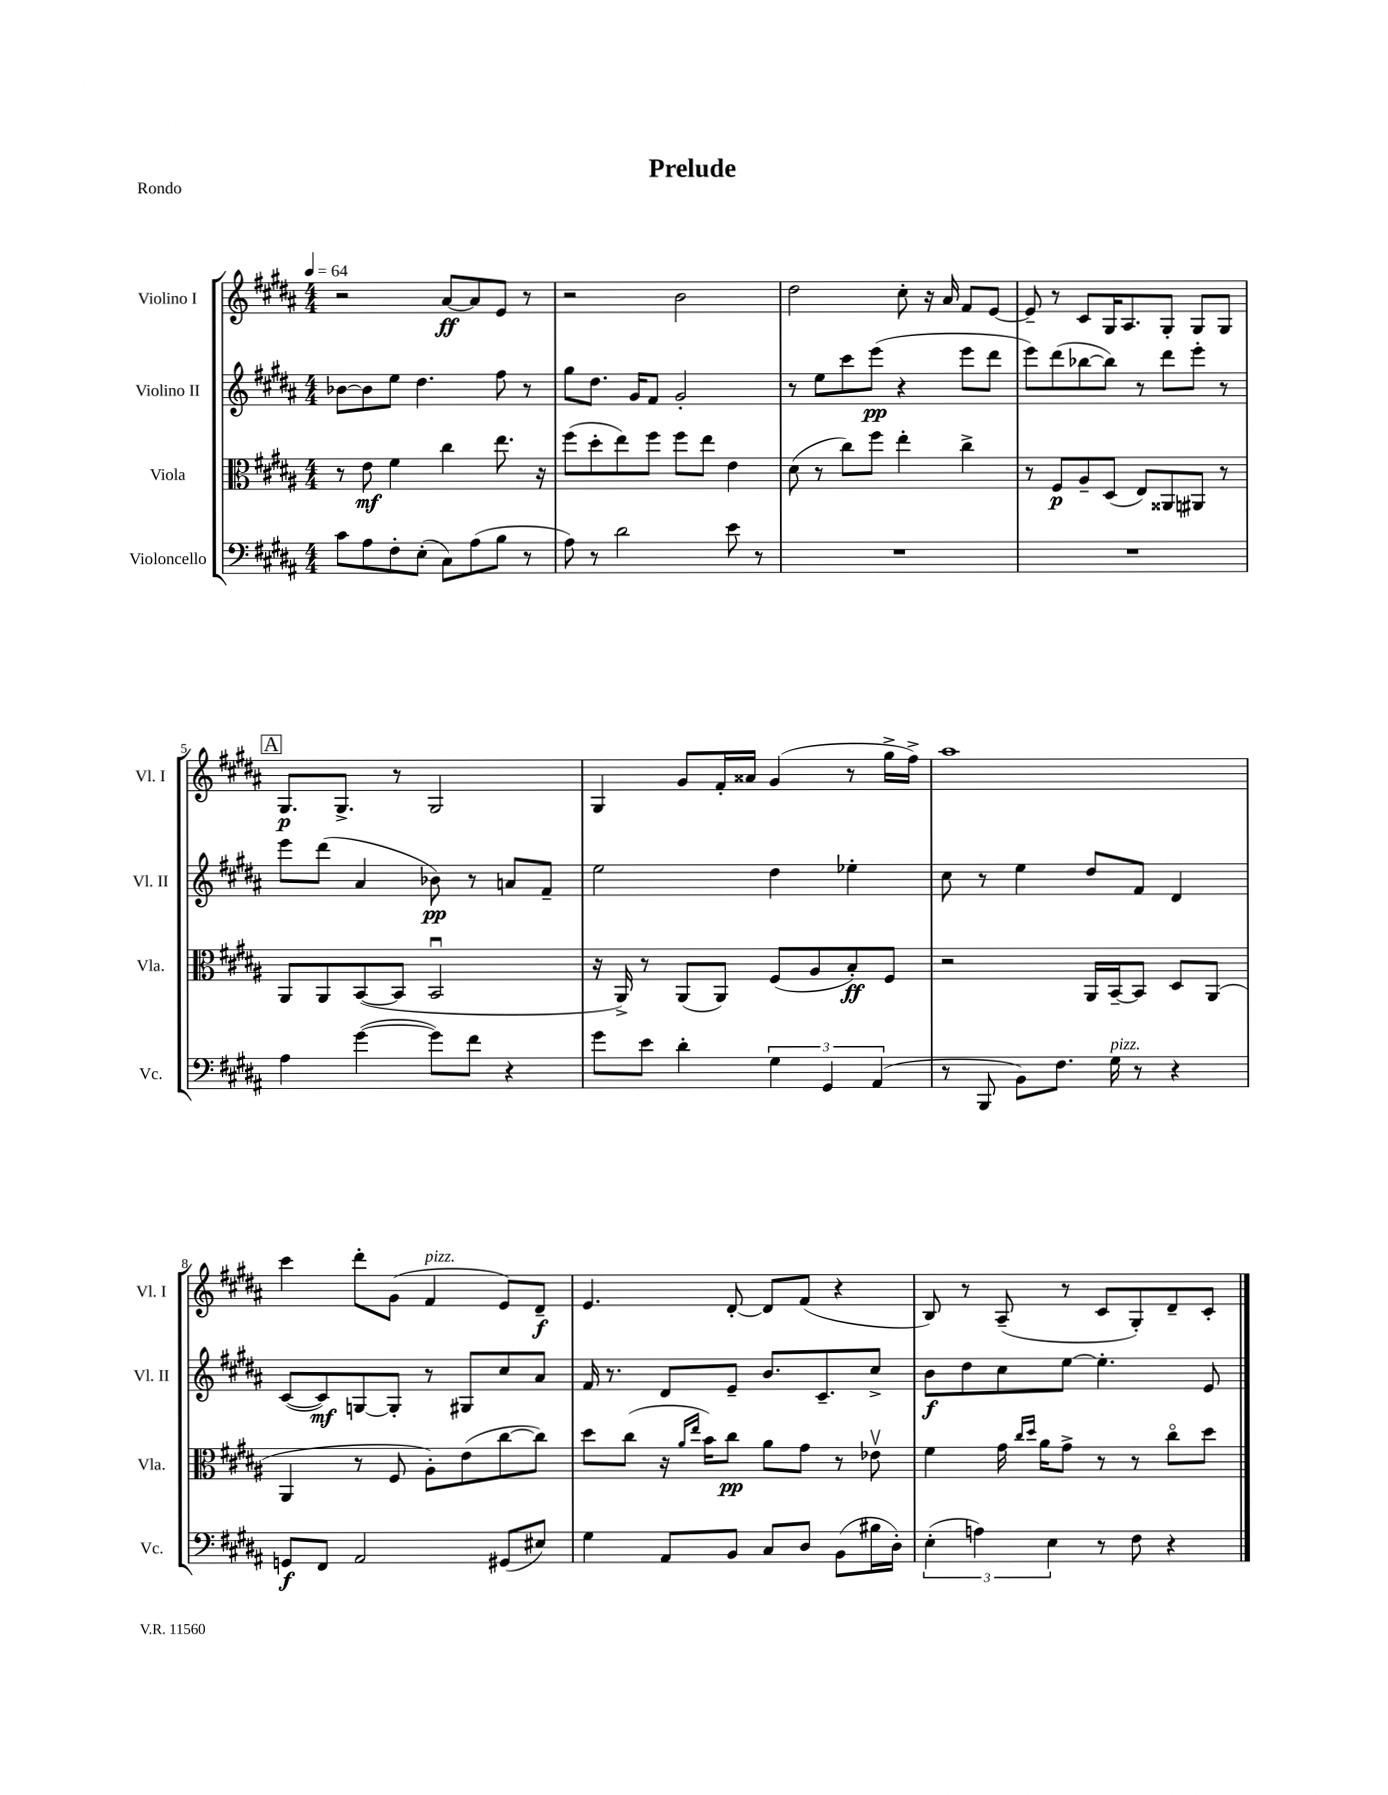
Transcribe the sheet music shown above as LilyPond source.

\header { title = "Prelude" piece = "Rondo" }
<<
\new StaffGroup <<
\new Staff = "s0" \with { instrumentName = "Violino I" shortInstrumentName = "Vl. I" } {
    \clef treble \key b \major \numericTimeSignature \time 4/4 \tempo 4 = 64
    r2 ais'8~\ff ais'8 e'8 r8 |
    r2 b'2 |
    dis''2 cis''8-. r16 ais'16 fis'8 e'8~ |
    e'8-- r8 cis'8 gis16 ais8. gis8-. gis8 gis8 |
    \mark \markup { \box "A" } gis8.\p gis8.-> r8 gis2 |
    gis4 gis'8 fis'16-. aisis'16 gis'4( r8 gis''16-> fis''16->) |
    ais''1 |
    cis'''4 dis'''8-. gis'8( fis'4^\markup { \italic "pizz." } e'8) dis'8--\f |
    e'4. dis'8~-. dis'8 fis'8( r4 |
    b8) r8 ais8--( r8 cis'8 gis8-.) dis'8-- cis'8-. \bar "|." |
}
\new Staff = "s1" \with { instrumentName = "Violino II" shortInstrumentName = "Vl. II" } {
    \clef treble \key b \major \numericTimeSignature \time 4/4
    bes'8~ bes'8 e''8 dis''4. fis''8 r8 |
    gis''8 dis''8. gis'16 fis'8 gis'2-. |
    r8 e''8 cis'''8 e'''8\pp( r4 e'''8 dis'''8 |
    e'''8) dis'''8( bes''8~ bes''8) r8 dis'''8 e'''8-. r8 |
    \mark \markup { \box "A" } e'''8 dis'''8( ais'4 bes'8\pp) r8 a'8 fis'8-- |
    e''2 dis''4 ees''4-. |
    cis''8 r8 e''4 dis''8 fis'8 dis'4 |
    cis'8~( cis'8\mf) g8~ g8-. r8 gis8 cis''8 ais'8 |
    fis'16 r8. dis'8 e'8-- b'8. cis'8.-- cis''8-> |
    b'8\f dis''8 cis''8 e''8~ e''4.-. e'8 \bar "|." |
}
\new Staff = "s2" \with { instrumentName = "Viola" shortInstrumentName = "Vla." } {
    \clef alto \key b \major \numericTimeSignature \time 4/4
    r8 e'8\mf fis'4 cis''4 e''8. r16 |
    fis''8( dis''8-. e''8) fis''8 fis''8 e''8 e'4 |
    dis'8( r8 cis''8) fis''8 e''4-. cis''4-> |
    r8 fis8\p ais8-- dis8( e8) aisis,8 ais,8 r8 |
    \mark \markup { \box "A" } ais,8 ais,8 b,8~( b,8 b,2\downbow |
    r16 ais,16->) r8 ais,8( ais,8) fis8( ais8 b8-.\ff) fis8 |
    r2 ais,16 b,16~-- b,8 dis8 ais,8( |
    ais,4 r8 fis8 ais8-.) e'8( cis''8~ cis''8) |
    dis''8 cis''8( r16 \grace { ais'16 e''16 } b'16) cis''8\pp ais'8 gis'8 r8 ees'8\upbow |
    fis'4 gis'16 \grace { cis''16 dis''16 } ais'16 gis'8-> r8 r8 cis''8\flageolet dis''8 \bar "|." |
}
\new Staff = "s3" \with { instrumentName = "Violoncello" shortInstrumentName = "Vc." } {
    \clef bass \key b \major \numericTimeSignature \time 4/4
    cis'8 ais8 fis8-. e8-.( cis8) ais8( b8 r8 |
    ais8) r8 dis'2 e'8 r8 |
    R1 |
    R1 |
    \mark \markup { \box "A" } ais4 gis'4~( gis'8) fis'8 r4 |
    gis'8 e'8 dis'4-. \tuplet 3/2 { gis4 gis,4 ais,4( } |
    r8 b,,8 b,8) fis8. gis16^\markup { \italic "pizz." } r8 r4 |
    g,8\f fis,8 ais,2 gis,8( eis8) |
    gis4 ais,8 b,8 cis8 dis8 b,8( bis16 dis16-.) |
    \tuplet 3/2 { e4-.( a4) e4 } r8 fis8 r4 \bar "|." |
}
>>
>>
